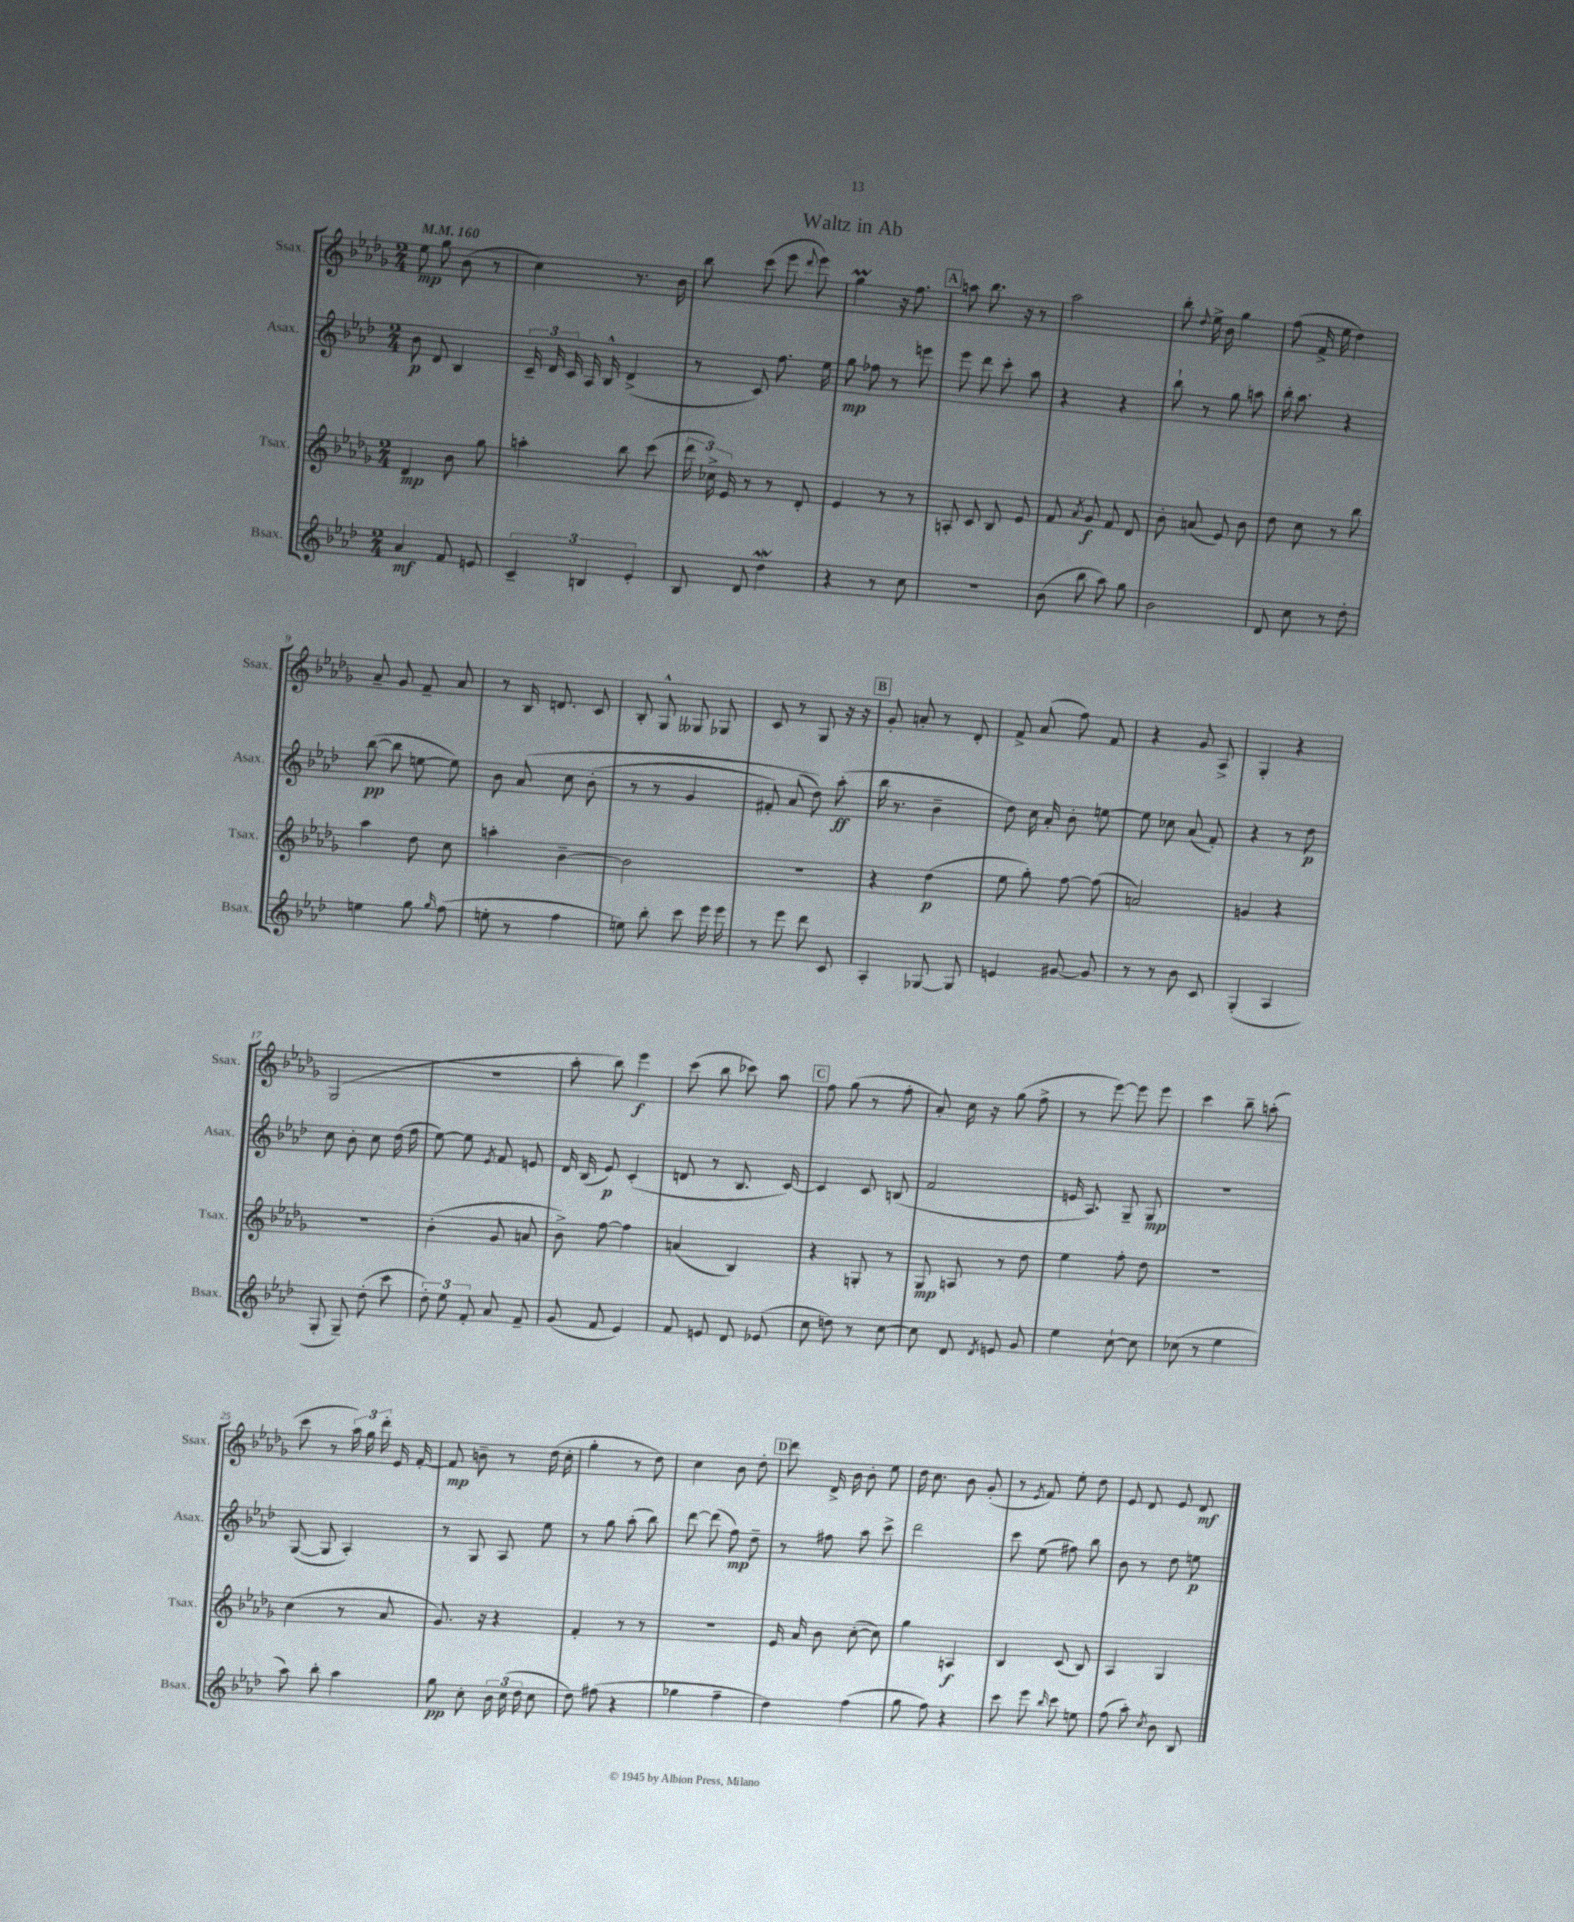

**kern	**kern	**kern	**kern
*staff4	*staff3	*staff2	*staff1
*clefG2	*clefG2	*clefG2	*clefG2
*k[b-e-a-d-]	*k[b-e-a-d-g-]	*k[b-e-a-d-]	*k[b-e-a-d-g-]
*M2/4	*M2/4	*M2/4	*M2/4
*MM160	*MM160	*MM160	*MM160
4a-	4d-	8b-	8ee-
.	.	8d-	8gg-
8f	8b-	4B-	(8b-
8e	8gg-	.	8r
=	=	=	=
6c~	4aa'	24c~	4cc)
.	.	24d-	.
.	.	24c	.
.	.	16A-	.
6B	.	.	.
.	.	16B-^^	.
.	8bb-	(4d-^	8.r
6e-'	.	.	.
.	(8ccc	.	.
.	.	.	16b-
=	=	=	=
8B-	24ddd-	8r	8bb-
.	24cc-^)	.	.
.	24e-	.	.
8d-	8r	8c)	(8ccc
4dd-	8r	8.ff	8eee-
.	.	.	8qqddd-
.	8d-'	.	8eee-)
.	.	16ee-	.
=	=	=	=
4r	4e-	8gg	4gg-
.	.	8ff-	.
8r	8r	8r	16r
.	.	.	8.ff
8cc	8r	8eee	.
=	=	=	=
2r	8A'	8eee-	8aa
.	8c	8ddd-	8.bb-
.	8B-	8ccc'	.
.	.	.	16r
.	8e-	8aa-	8r
=	=	=	=
(8b-	8f	4r	2aa-
.	8qa-	.	.
8bb-	8g-	.	.
8aa-)	8f	4r	.
8gg	8d-	.	.
=	=	=	=
2b-	8b-'	8bb-`	8bb-'
.	.	.	8qqdd-
.	(8a	8r	16ee-^
.	.	.	16b-
.	8e-)	8gg	4gg-
.	8b-	8aa	.
=	=	=	=
8d-	8dd-	16bb-'	(8ff
.	.	8.aa-	.
8cc	8cc	.	16f^
.	.	.	16ee-
8r	8r	4r	4dd-)
8dd-'	8bb-	.	.
=	=	=	=
4ee	4aa-	([8bb-	8a-~
.	.	8bb-]	8g-
8gg	8dd-	[8ee	8f~
16qqgg	.	.	.
(8ff	8cc	8ee])	8a-
=	=	=	=
8ee'	4aa'	8b-	8r
8r	.	&(8a-	16B-
.	.	.	8.d
4ff	[4b-~	8cc	.
.	.	(8b-'	8c
=	=	=	=
8ee)	2b-]	8r	8B-'
8bb-'	.	8r	8G-^^
8ccc	.	4g	8G--
16eee-	.	.	8G-
16eee-	.	.	.
=	=	=	=
8r	2r	8f#')	8c
8eee-	.	(8a-	8r
8ddd-	.	8dd-)&)	8G-
8c	.	(8aa-'	16r
.	.	.	16r
=	=	=	=
4A-'	4r	16bb-	8g-'
.	.	8.r	.
.	.	.	8a'
[8G-	(4dd-	4b-~	8r
8G-]	.	.	8d-'
=	=	=	=
4e	8ee-	8dd-)	8f^
.	8gg-')	16cc	(8a-
.	.	16a-'	.
[8g#	[8ff	8b-'	8ff)
8g#]	(8ff]	[8ee	8f
=	=	=	=
8r	2a)	8ee]	4r
8r	.	8cc-	.
8b-	.	(8a-	8g-
8c	.	8f')	8A-^
=	=	=	=
(4G'	4g	4r	4G-'
4A-	4r	8r	4r
.	.	8dd-	.
=	=	=	=
8G'	2r	8cc	(2G-
8G~)	.	8b-'	.
(8dd-'	.	8cc	.
8ccc	.	(16dd-	.
.	.	16ff	.
=	=	=	=
12dd-')	(4b-'	[8ee-)	2r
12ee-	.	.	.
.	.	8ee-]	.
12f'	.	.	.
.	.	8qe-	.
8a-	8g-	8f	.
8f~	8a	8e	.
=	=	=	=
(8g	8b-^)	16d-	8aa-'
.	.	(16B-	.
8f	[8ff	8e-)	8bb-)
4e-)	4ff]	(4c'	4eee-
=	=	=	=
8f	(4a	8d	(8ccc
8e	.	8r	8bb-
8d-	4B-)	8.B-	8ccc-)
(8e-	.	.	8aa-
.	.	[16c)	.
=	=	=	=
8cc	4r	4c]	8ff
8dd)	.	.	(8gg-
8r	8G'	8c	8r
[8cc	8r	(8B	8ff'
=	=	=	=
8cc]	8G-	2f	8a-')
8d-	8A	.	16cc
.	.	.	16r
8qd-	.	.	.
8e	8r	.	(8gg-
8g	8dd-	.	8ff^
=	=	=	=
4ee-	4ee-	16e	8r
.	.	8.A-)	.
.	.	.	[8eee-)
[8cc`	8ff'	8G~	8eee-]
8cc]	8dd-	8G	8eee-
=	=	=	=
(8cc-	2r	2r	4ccc
8r	.	.	.
4ee-	.	.	8bb-~
.	.	.	(8aa'
=	=	=	=
8aa-)	(4cc	([8G	8ccc
8bb-'	.	8G]	8r
4aa-	8r	4A-')	24aa-)
.	.	.	24gg-
.	.	.	24ddd-'
.	8a-	.	16e-
.	.	.	[16f'
=	=	=	=
8gg	8.g-)	8r	8f]
8cc'	.	8G	8b~
.	16r	.	.
24b-	4r	8A-	8r
(24cc	.	.	.
24dd-	.	.	.
8cc	.	8ee-	(16dd-
.	.	.	16cc'
=	=	=	=
8dd-)	4f'	8r	4gg-'
(8ff#	.	8gg	.
4r	8r	(8aa-'	8r
.	8r	8bb-)	8dd-)
=	=	=	=
4gg-	2r	[8ddd-	4cc
.	.	(8ddd-]	.
4ff~	.	8ff)	8b-
.	.	8dd-~	8dd-'
=	=	=	=
4dd-)	16e-	8r	8ddd-
.	16a-	.	.
.	8b-	8ff#	16d-^
.	.	.	16b-
(4ff	([8cc'	8aa-	8b-'
.	8cc])	8ccc^	8ee-
=	=	=	=
8gg	4gg-	2ddd-	16dd-
.	.	.	8.cc
8ff)	.	.	.
4r	4A	.	8b-
.	.	.	(8g-'
=	=	=	=
8ccc	4B-	8ccc	8r
.	.	.	8qe-
8eee-	.	(8ee-	8f)
16qqbb-	.	.	.
8ccc	(8c	8ff#)	8ee-'
8ee	8B-)	8bb-	8dd-
=	=	=	=
(8ff	4A-	8b-	8e-
8aa-')	.	8r	8d-
8qcc	.	.	.
8b-	4G-	8dd-	8e-
8B-	.	8ee	8d-
==	==	==	==
*-	*-	*-	*-
